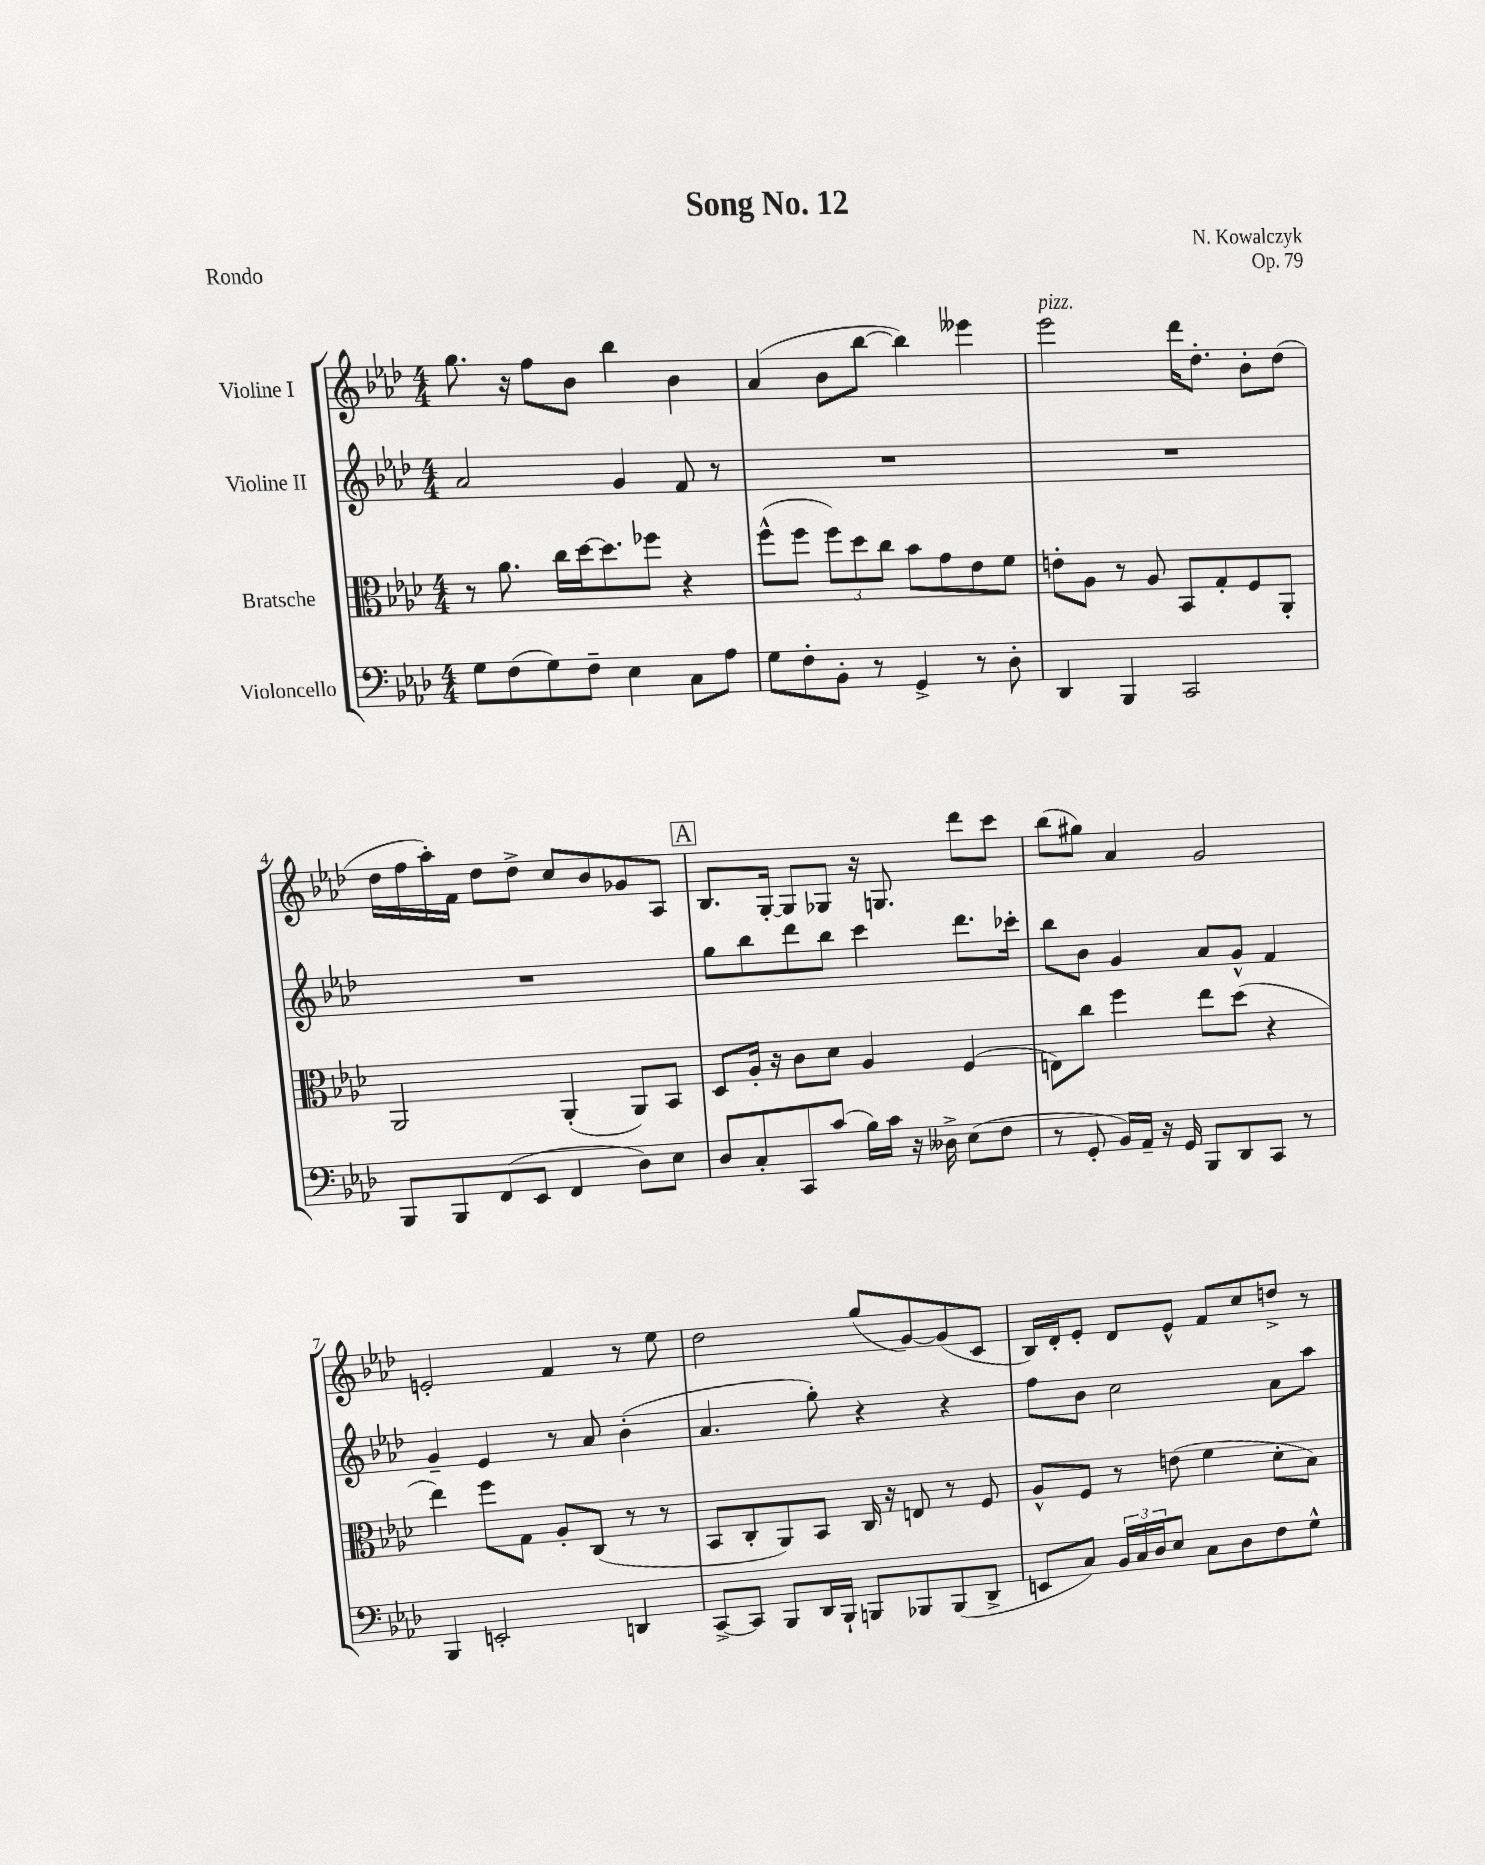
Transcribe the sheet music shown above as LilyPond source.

\header { title = "Song No. 12" composer = "N. Kowalczyk" opus = "Op. 79" piece = "Rondo" }
<<
\new StaffGroup <<
\new Staff = "s0" \with { instrumentName = "Violine I" } {
    \clef treble \key aes \major \numericTimeSignature \time 4/4
    g''8. r16 f''8 bes'8 bes''4 bes'4 |
    aes'4( bes'8 bes''8~ bes''4) eeses'''4 |
    ees'''2^\markup { \italic "pizz." } des'''16 des''8.-. bes'8-. des''8( |
    des''16 f''16 aes''16-.) f'16 des''8 des''8-> c''8 bes'8 ges'8 aes8 |
    \mark \markup { \box "A" } bes8. g16~-. g8 ges8 r16 g8. des'''8 c'''8 |
    bes''8( gis''8) aes'4 g'2 |
    e'2-. f'4 r8 ees''8 |
    des''2 g''8( g'8~) g'8( c'8 |
    bes16) des'16-. ees'8-. des'8 ees'8-^ f'8 c''8 d''8-> r8 \bar "|." |
}
\new Staff = "s1" \with { instrumentName = "Violine II" } {
    \clef treble \key aes \major \numericTimeSignature \time 4/4
    aes'2 g'4 f'8 r8 |
    R1 |
    R1 |
    R1 |
    \mark \markup { \box "A" } g''8 bes''8 des'''8 bes''8 c'''4 des'''8. ces'''16-. |
    bes''8 bes'8 g'4 aes'8 g'8-^ f'4 |
    g'4-- ees'4 r8 aes'8 bes'4-.( |
    aes'4. g''8-.) r4 r4 |
    f''8 bes'8 c''2 aes'8 aes''8 \bar "|." |
}
\new Staff = "s2" \with { instrumentName = "Bratsche" } {
    \clef alto \key aes \major \numericTimeSignature \time 4/4
    r8 aes'8. c''16 des''16~ des''8. fes''8 r4 |
    f''8-^( f''8 \tuplet 3/2 { f''8) des''8 c''8 } bes'8 g'8 ees'8 f'8 |
    e'8-. aes8 r8 aes8 bes,8 g8-. f8 aes,8-. |
    aes,2 aes,4-.( aes,8) bes,8 |
    \mark \markup { \box "A" } des8 aes16-. r16 c'8 des'8 aes4 f4( |
    e8) c''8 f''4 ees''8 des''8( r4 |
    ees''4) f''8 g8 aes8-. c8( r8 r8 |
    bes,8 c8-. aes,8) bes,8 c16 r16 e8 r8 f8 |
    aes8-^ f8 r8 e'8( f'4 des'8-. bes8) \bar "|." |
}
\new Staff = "s3" \with { instrumentName = "Violoncello" } {
    \clef bass \key aes \major \numericTimeSignature \time 4/4
    g8 f8( g8) f8-- ees4 c8 aes8 |
    g8 f8-. bes,8-. r8 g,4-> r8 des8-. |
    des,4 bes,,4 c,2 |
    bes,,8 bes,,8 f,8( ees,8 f,4 des8) ees8 |
    \mark \markup { \box "A" } des8 c8-. c,8 c'8( bes16) c'16 r16 deses16-> ees8( f8 |
    r8 g,8-. bes,16) aes,16-- r16 g,16 bes,,8 des,8 c,8 r8 |
    bes,,4 e,2-. d,4 |
    c,8~-> c,8 bes,,8 des,16 bes,,16-! b,,8 bes,,8 bes,,8( des,8-> |
    e,8 c8) \tuplet 3/2 { bes,16 c16 des16 } ees8 c8 des8 f8 g8-^ \bar "|." |
}
>>
>>
